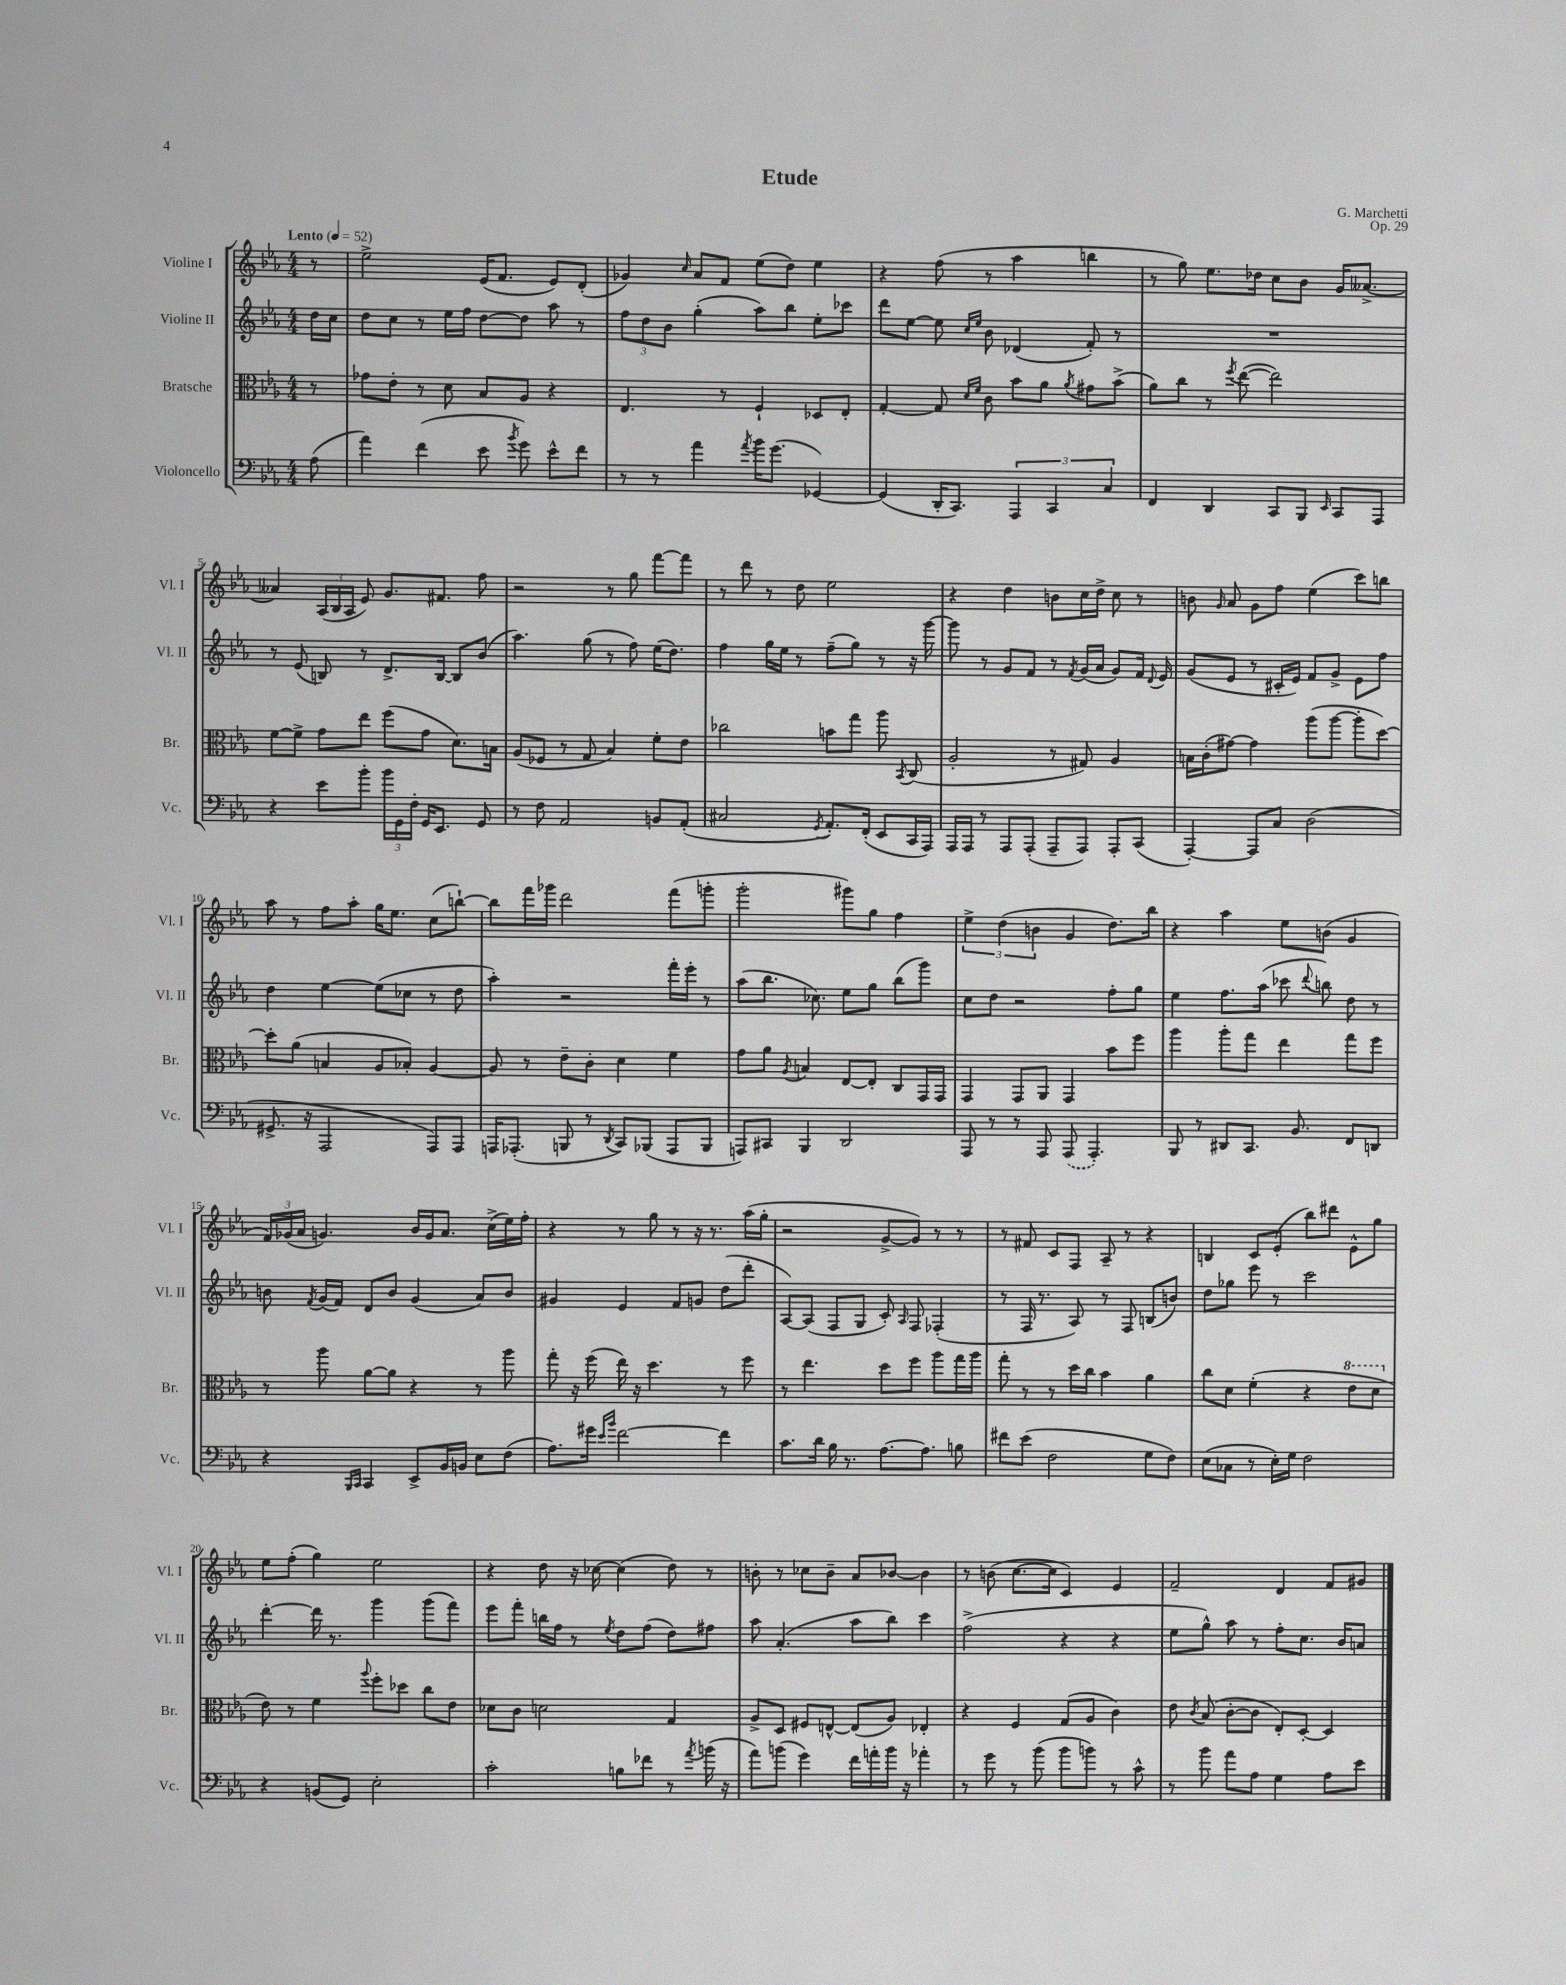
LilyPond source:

\header { title = "Etude" composer = "G. Marchetti" opus = "Op. 29" }
<<
\new StaffGroup <<
\new Staff = "s0" \with { instrumentName = "Violine I" shortInstrumentName = "Vl. I" } {
    \clef treble \key ees \major \numericTimeSignature \time 4/4 \partial 8 \tempo "Lento" 4 = 52
    \autoBeamOff r8 |
    ees''2-> ees'16[( f'8.] ees'8[) d'8]-.( |
    ges'4) \grace { c''16 } aes'8[ f'8] ees''8[( d''8]) ees''4 |
    r4 f''8( r8 aes''4 b''4 |
    r8 g''8) ees''8.[ des''16] c''8[ bes'8] g'16[ aeses'8.]~-> |
    aeses'4 \tuplet 3/2 { aes16[( bes16 aes16] } ees'8) g'8.[ fis'8.] f''8 |
    r2 r8 g''8 f'''8[~ f'''8] |
    r8 d'''8 r8 d''8 ees''2 |
    r4 d''4 b'8[ c''16 d''16]-> c''8 r8 |
    b'8 \grace { g'16 } aes'8 g'8[ f''8] ees''4( c'''8[) b''8] |
    aes''8 r8 f''8[ aes''8]-. g''16[ ees''8.] c''8[( b''8]~-!) |
    b''8[ f'''16 ges'''16] d'''2 f'''8[( g'''8]-. |
    g'''2-. gis'''8[) g''8] f''4 |
    \tuplet 3/2 { ees''4-> d''4( b'4 } g'4 d''8.[) bes''16] |
    r4 aes''4 ees''8[ b'8]( g'4 |
    \tuplet 3/2 { f'16[) ges'16( aes'16] } g'4.) bes'16[ g'16 aes'8.] c''16[->( ees''16) f''16]-. |
    r4 r8 g''8 r8 r16 r8. aes''16[( g''16]-. |
    r2 g'8[~-> g'8]) r8 r8 |
    r8 fis'8 c'8[ f8] aes8-- r8 r4 |
    b4 c'8[ ees'8]-.( bes''8[) dis'''8] ees'8[-^ g''8] |
    ees''8[ f''8]-.( g''4) ees''2 |
    r4 d''8 r16 ces''16~ ces''4( d''8) r8 |
    b'8-. r8 ces''8[ b'8]-- aes'8[ bes'8]~ bes'4 |
    r8 b'8( c''8.[~ c''16] c'4) ees'4 |
    f'2-- d'4 f'8[ gis'8] \bar "|." |
}
\new Staff = "s1" \with { instrumentName = "Violine II" shortInstrumentName = "Vl. II" } {
    \clef treble \key ees \major \numericTimeSignature \time 4/4 \partial 8
    \autoBeamOff d''16[ c''16] |
    d''8[ c''8] r8 ees''16[ f''16] d''8[~ d''8] aes''8 r8 |
    \tuplet 3/2 { f''8[ d''8 bes'8] } g''4-.( aes''8[) bes''8] ees''8[-. ces'''8] |
    d'''8[ ees''8]~ ees''8 \grace { c''16[ ees''16] } bes'8 des'4( f'8-.) r8 |
    R1 |
    r8 ees'8( b8) r8 d'8.[-> b16]~ b8[ bes'8]( |
    aes''4.) g''8( r8 f''8) ees''16[( d''8.]) |
    f''4 g''16[ ees''16] r8 f''8[--( g''8]) r8 r16 g'''16~ |
    g'''8 r8 g'8[ f'8] r8 \acciaccatura { f'8 } g'16[( aes'16] g'8[) f'16] \appoggiatura { d'8 } ees'16 |
    g'8[( ees'8] r8 cis'16[-. ees'16]) f'8[ g'8]-> ees'8[ f''8] |
    d''4 ees''4~ ees''8[( ces''8] r8 d''8 |
    aes''4-.) r2 f'''16[-. ees'''16]-. r8 |
    aes''8[( bes''8.] ces''8.) ees''8[ g''8] bes''8[( g'''8]) |
    c''8[ d''8] r2 f''8[-. g''8] |
    ees''4 f''8.[ aes''16]( ces'''8 \appoggiatura { d'''8 } b''8) d''8 r8 |
    b'8 \acciaccatura { f'8 } g'16[( f'16]) d'8[ b'8] g'4( aes'8[) b'8] |
    gis'4 ees'4 f'8[ g'8] d''8[( d'''8]-. |
    aes8[~) aes8]( f8[ g8] c'8-.) \grace { aes16 } f8 fes4-.( |
    r8 f16 r8. aes8) r8 f8 b8[( b'8]) |
    d''8[ ges''8] ees'''8 r8 c'''2 |
    d'''4~-. d'''16 r8. g'''4 g'''8[( f'''8]) |
    ees'''8[ f'''8]-. b''16[ f''16] r8 \acciaccatura { ees''8 } d''8[ f''8]( d''8[) fis''8] |
    aes''8 aes'4.-.( aes''8[ bes''8]) c'''4 |
    f''2->( r4 r4 |
    ees''8[ g''8]-^) aes''8 r8 f''8[-. c''8.] bes'16[ a'8] \bar "|." |
}
\new Staff = "s2" \with { instrumentName = "Bratsche" shortInstrumentName = "Br." } {
    \clef alto \key ees \major \numericTimeSignature \time 4/4 \partial 8
    \autoBeamOff r8 |
    ges'8[ ees'8]-. r8 d'8 bes8[ aes8] r4 |
    ees4. r8 f4-! des8[ ees8]-. |
    g4~-. g8 \grace { d'16[ f'16] } c'8 bes'8[ aes'8] \acciaccatura { aes'8 } gis'8[ bes'8]->( |
    aes'8[) c''8] r8 \acciaccatura { f''8 } ees''8~( ees''2) |
    f'8[~ f'8]-> g'8[ ees''8] f''8[( g'8] d'8.[) b16] |
    aes8[( fes8] r8 g8 bes4) f'8[-. ees'8] |
    ces''2 b'8[ g''8] aes''8 \acciaccatura { bes,8 } c8( |
    aes2-. r8 gis8) aes4 |
    b16[ c'16-.( gis'8]~) gis'4 aes''8[( aes''8]~ aes''8[-. d''8]~) |
    d''8[-. aes'8]( b4 aes8[ bes8]-.) aes4~ |
    aes8 r8 ees'8[-- c'8]-. d'4 f'4 |
    g'8[ aes'8] \acciaccatura { aes8 } b4 ees8[~ ees8]-. c8[ g,16 g,16] |
    g,4 g,8[ aes,8] g,4 bes'8[ f''8] |
    aes''4 aes''8[-. g''8] ees''4 g''8[ f''8] |
    r8 aes''8 aes'8[~ aes'8] r4 r8 aes''8 |
    g''8-. r16 f''16( ees''16) r16 d''4. r8 f''8 |
    r8 ees''4. d''8[ f''8] aes''8[ g''16 aes''16] |
    g''8-. r8 r8 d''16[ c''16] bes'4 aes'4 |
    c''8[ d'8] f'4-.( r4 \ottava #1 ees''8[ d''8] \ottava #0 |
    ees'8) r8 f'4 \appoggiatura { aes''8 } f''8[-. des''8] c''8[ ees'8] |
    des'8[ c'8] d'2 g4 |
    aes8[-> d8] fis8[ e8]~-^ e8[( aes8]) ees4-. |
    r4 f4 g8[( aes8] c'4) |
    ees'8 \acciaccatura { c'8 } bes8( c'8[~-. c'8] ees8[-.) d8]~-. d4 \bar "|." |
}
\new Staff = "s3" \with { instrumentName = "Violoncello" shortInstrumentName = "Vc." } {
    \clef bass \key ees \major \numericTimeSignature \time 4/4 \partial 8
    \autoBeamOff aes8( |
    aes'4) f'4( ees'8 \acciaccatura { bes'8 } g'8) ees'8[-^ f'8] |
    r8 r8 aes'4 \acciaccatura { aes'8 } bes'16[ g'8.]( ges,4~) |
    ges,4( d,16[-. c,8.]) \tuplet 3/2 { aes,,4 c,4 c4 } |
    f,4 d,4 c,8[ bes,,8] \grace { ees,16 } c,8[ aes,,8] |
    r4 ees'8[ bes'8]-. \tuplet 3/2 { bes'16[ g,16 f16]-. } g,16[ ees,8.] g,8 |
    r8 f8 aes,2 b,8[ aes,8]-.( |
    cis2 \acciaccatura { g,8 } aes,8.[-.) f,16]-.( ees,8[ c,16 aes,,16]) |
    aes,,16[ aes,,16] r8 aes,,8[ aes,,8]-.( aes,,8[-- aes,,8]) aes,,8[-. c,8]( |
    aes,,4~-.) aes,,8[ c8] d2( |
    gis,8.-> r16 aes,,2 aes,,8[) aes,,8] |
    a,,16[ aes,,8.]-.( b,,8 r8 \acciaccatura { d,8 } c,8[) bes,,8]( aes,,8[ bes,,8] |
    a,,8[) cis,8] bes,,4 d,2 |
    aes,,8 r8 r8 aes,,8 \once \slurDashed aes,,8( aes,,4.-.) |
    bes,,8 r8 dis,8[ c,8.] bes,8. f,8[ d,8] |
    r4 \grace { bes,,16[ c,16] } c,4 ees,8[-> bes,16 b,16] ees8[ f8]( |
    aes8.[) gis'16] \grace { ees'16[ bes'16] } f'2~ f'4 |
    c'8.[ d'16] bes16 r8. aes8.[~ aes8.] b8 |
    fis'8[ ees'8]( f2 g8[ f8]) |
    ees8[( ces8] r8 ees16[-.) g16] f2 |
    r4 b,8[( g,8]) ees2-. |
    c'2-. b8[ fes'8] r8 \acciaccatura { aes'8 } b'16( r16 |
    aes'8[) b'8]( g'4) f'16[ a'16-. b'16] r16 aes'4-. |
    r8 g'8 r8 bes'8( bes'8[ b'8]) r8 c'8-^ |
    r8 bes'8 aes'8[ aes8] g4 aes8[ ees'8] \bar "|." |
}
>>
>>
